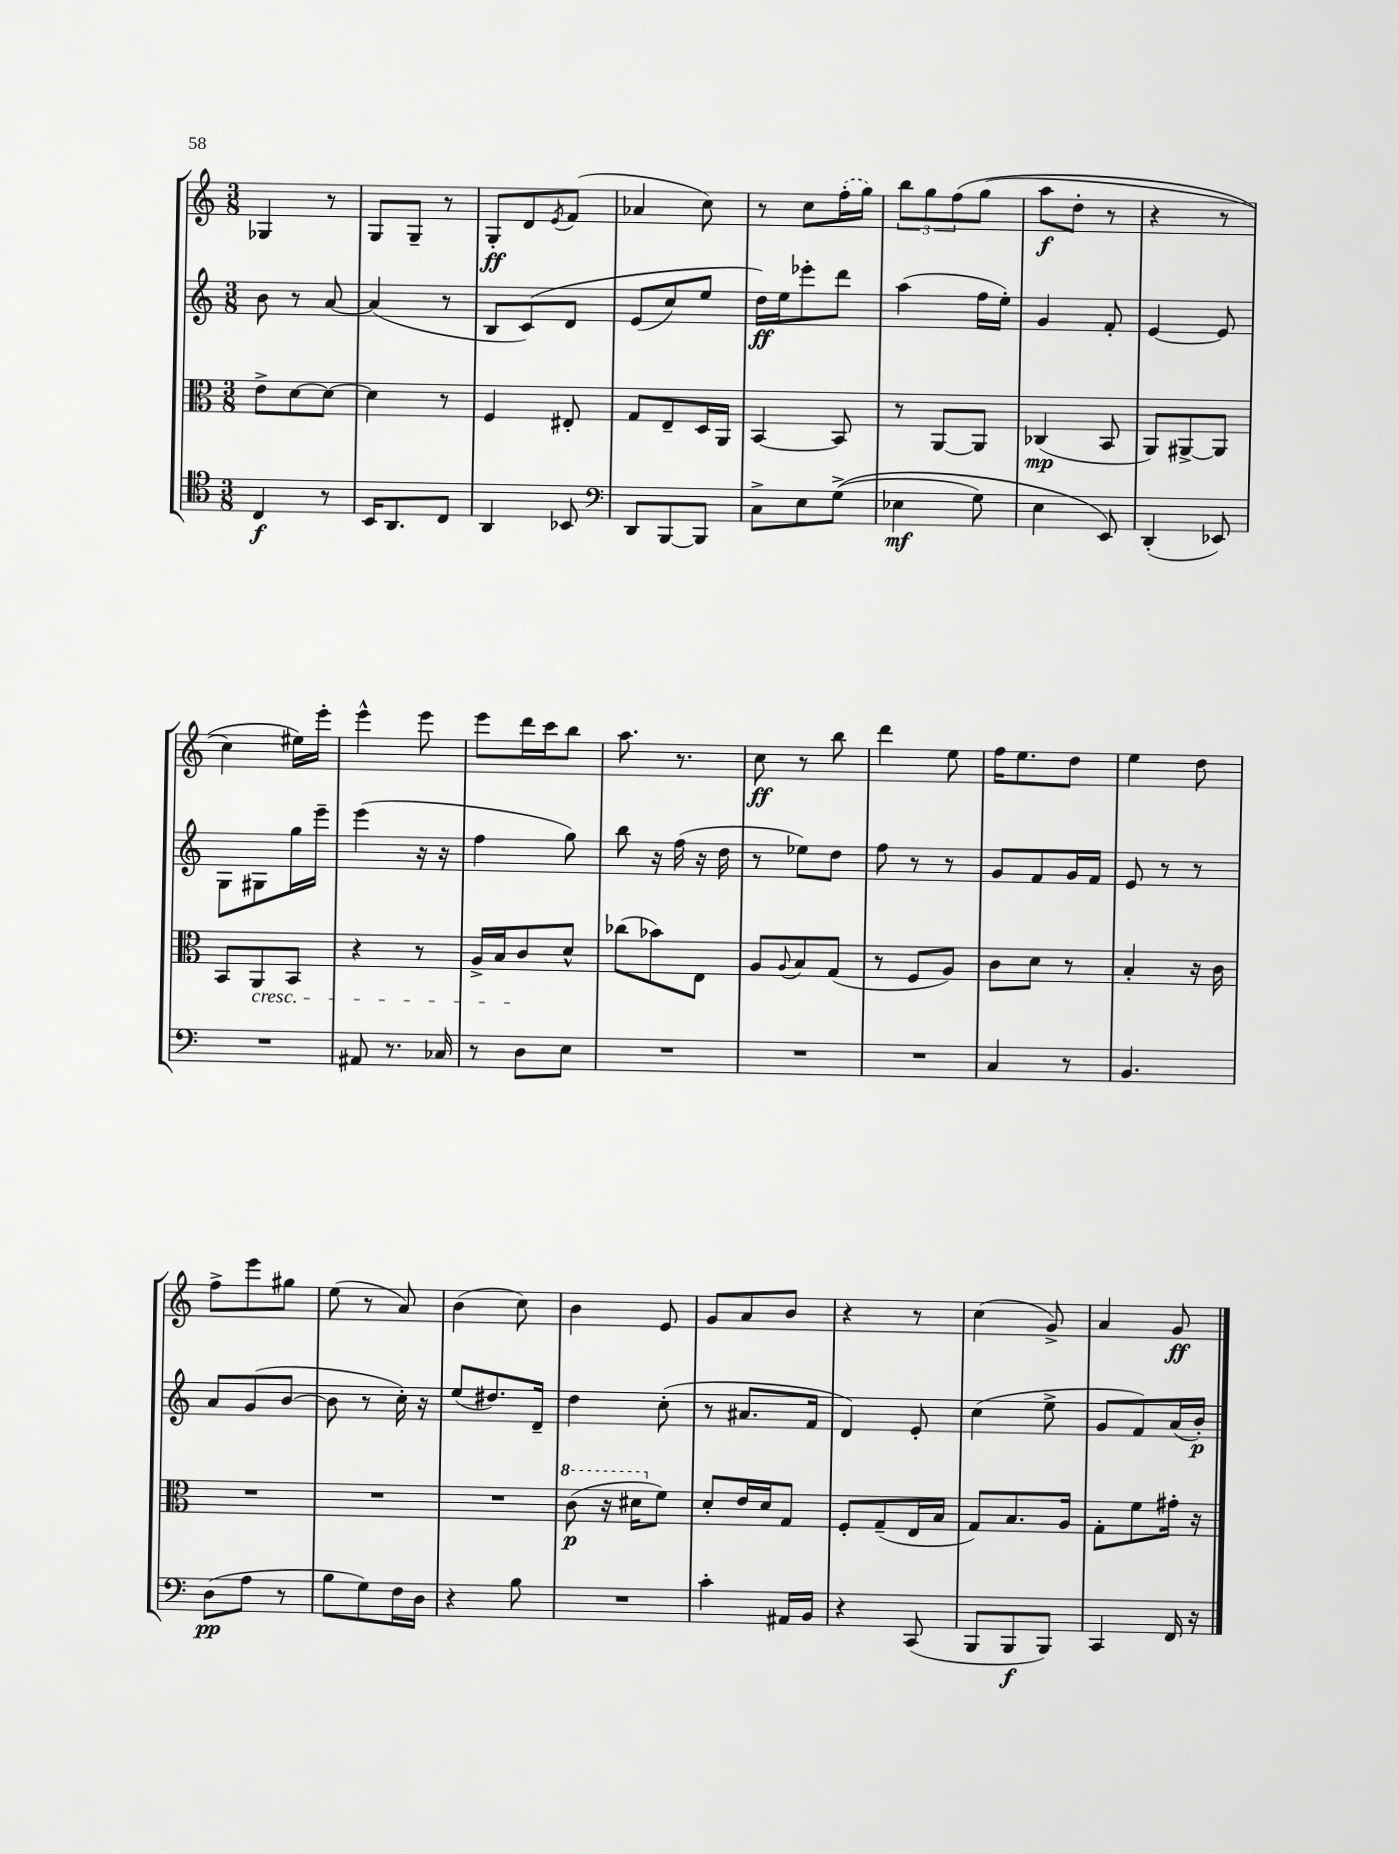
<<
\new StaffGroup <<
\new Staff = "s0" {
    \clef treble \key c \major \numericTimeSignature \time 3/8
    ges4 r8 |
    g8 g8-- r8 |
    g8-.\ff d'8 \acciaccatura { e'8 } f'8( |
    aes'4 c''8) |
    r8 c''8 \once \slurDashed f''16-.( g''16) |
    \tuplet 3/2 { b''8 g''8 f''8\( } g''8( |
    a''8\f d''8-. r8 |
    r4 r8 |
    c''4) eis''16\) e'''16-. |
    e'''4-^ e'''8 |
    e'''8 d'''16 c'''16 b''8 |
    a''8. r8. |
    c''8\ff r8 b''8 |
    d'''4 e''8 |
    f''16 e''8. d''8 |
    e''4 d''8 |
    f''8-> e'''8 gis''8 |
    e''8( r8 a'8) |
    b'4( c''8) |
    b'4 e'8 |
    g'8 a'8 b'8 |
    r4 r8 |
    c''4( g'8->) |
    a'4 g'8\ff \bar "|." |
}
\new Staff = "s1" {
    \clef treble \key c \major \numericTimeSignature \time 3/8
    b'8 r8 a'8~ |
    a'4( r8 |
    b8 c'8)\( d'8 |
    e'8( c''8) e''8 |
    d''16\ff\) e''16 ees'''8-. d'''8 |
    a''4( f''16 e''16-.) |
    g'4 f'8-. |
    e'4~ e'8 |
    g8 gis8 g''16 e'''16-- |
    e'''4( r16 r16 |
    f''4 g''8) |
    b''8 r16 f''16( r16 d''16 |
    r8 ees''8) d''8 |
    f''8 r8 r8 |
    g'8 f'8 g'16 f'16 |
    e'8 r8 r8 |
    a'8 g'8( b'8~ |
    b'8 r8 c''16-.) r16 |
    e''8( dis''8.) d'16-- |
    d''4 c''8-.( |
    r8 ais'8. f'16 |
    d'4) e'8-. |
    c''4( e''8-> |
    g'8 f'8) a'16( b'16-.\p) \bar "|." |
}
\new Staff = "s2" {
    \clef alto \key c \major \numericTimeSignature \time 3/8
    e'8-> d'8~ d'8~ |
    d'4 r8 |
    f4 eis8-. |
    g8 e8-- d16 a,16 |
    b,4~ b,8 |
    r8 a,8~ a,8 |
    ces4\mp( b,8 |
    a,8) ais,8~-> ais,8 |
    b,8 a,8\cresc b,8 |
    r4 r8 |
    a16-> b16 c'8\! d'8-^ |
    ces''8( bes'8) e8 |
    a8 \appoggiatura { a8 } b8 g8( |
    r8 f8 a8) |
    c'8 d'8 r8 |
    b4-. r16 c'16 |
    R4. |
    R4. |
    R4. |
    \ottava #1 c''8\p( r16 dis''16 \ottava #0 f'8) |
    d'8-. e'16 d'16 g8 |
    f8-. g8--( e16 b16 |
    g8) b8. a16 |
    g8-. f'8 gis'16-. r16 \bar "|." |
}
\new Staff = "s3" {
    \clef tenor \key c \major \numericTimeSignature \time 3/8
    c4\f r8 |
    b,16 a,8. c8 |
    a,4 bes,8 |
    \clef bass d,8 b,,8~ b,,8 |
    c8-> e8 g8->(\( |
    ees4\mf g8) |
    e4 e,8\) |
    d,4-.( ees,8) |
    R4. |
    ais,8 r8. ces16 |
    r8 d8 e8 |
    R4. |
    R4. |
    R4. |
    c4 r8 |
    b,4. |
    d8\pp( a8 r8 |
    b8 g8) f16 d16 |
    r4 b8 |
    R4. |
    c'4-. ais,16 b,16 |
    r4 c,8( |
    b,,8 b,,8\f b,,8) |
    c,4 f,16 r16 \bar "|." |
}
>>
>>
\layout { \context { \Score \remove "Bar_number_engraver" } }
